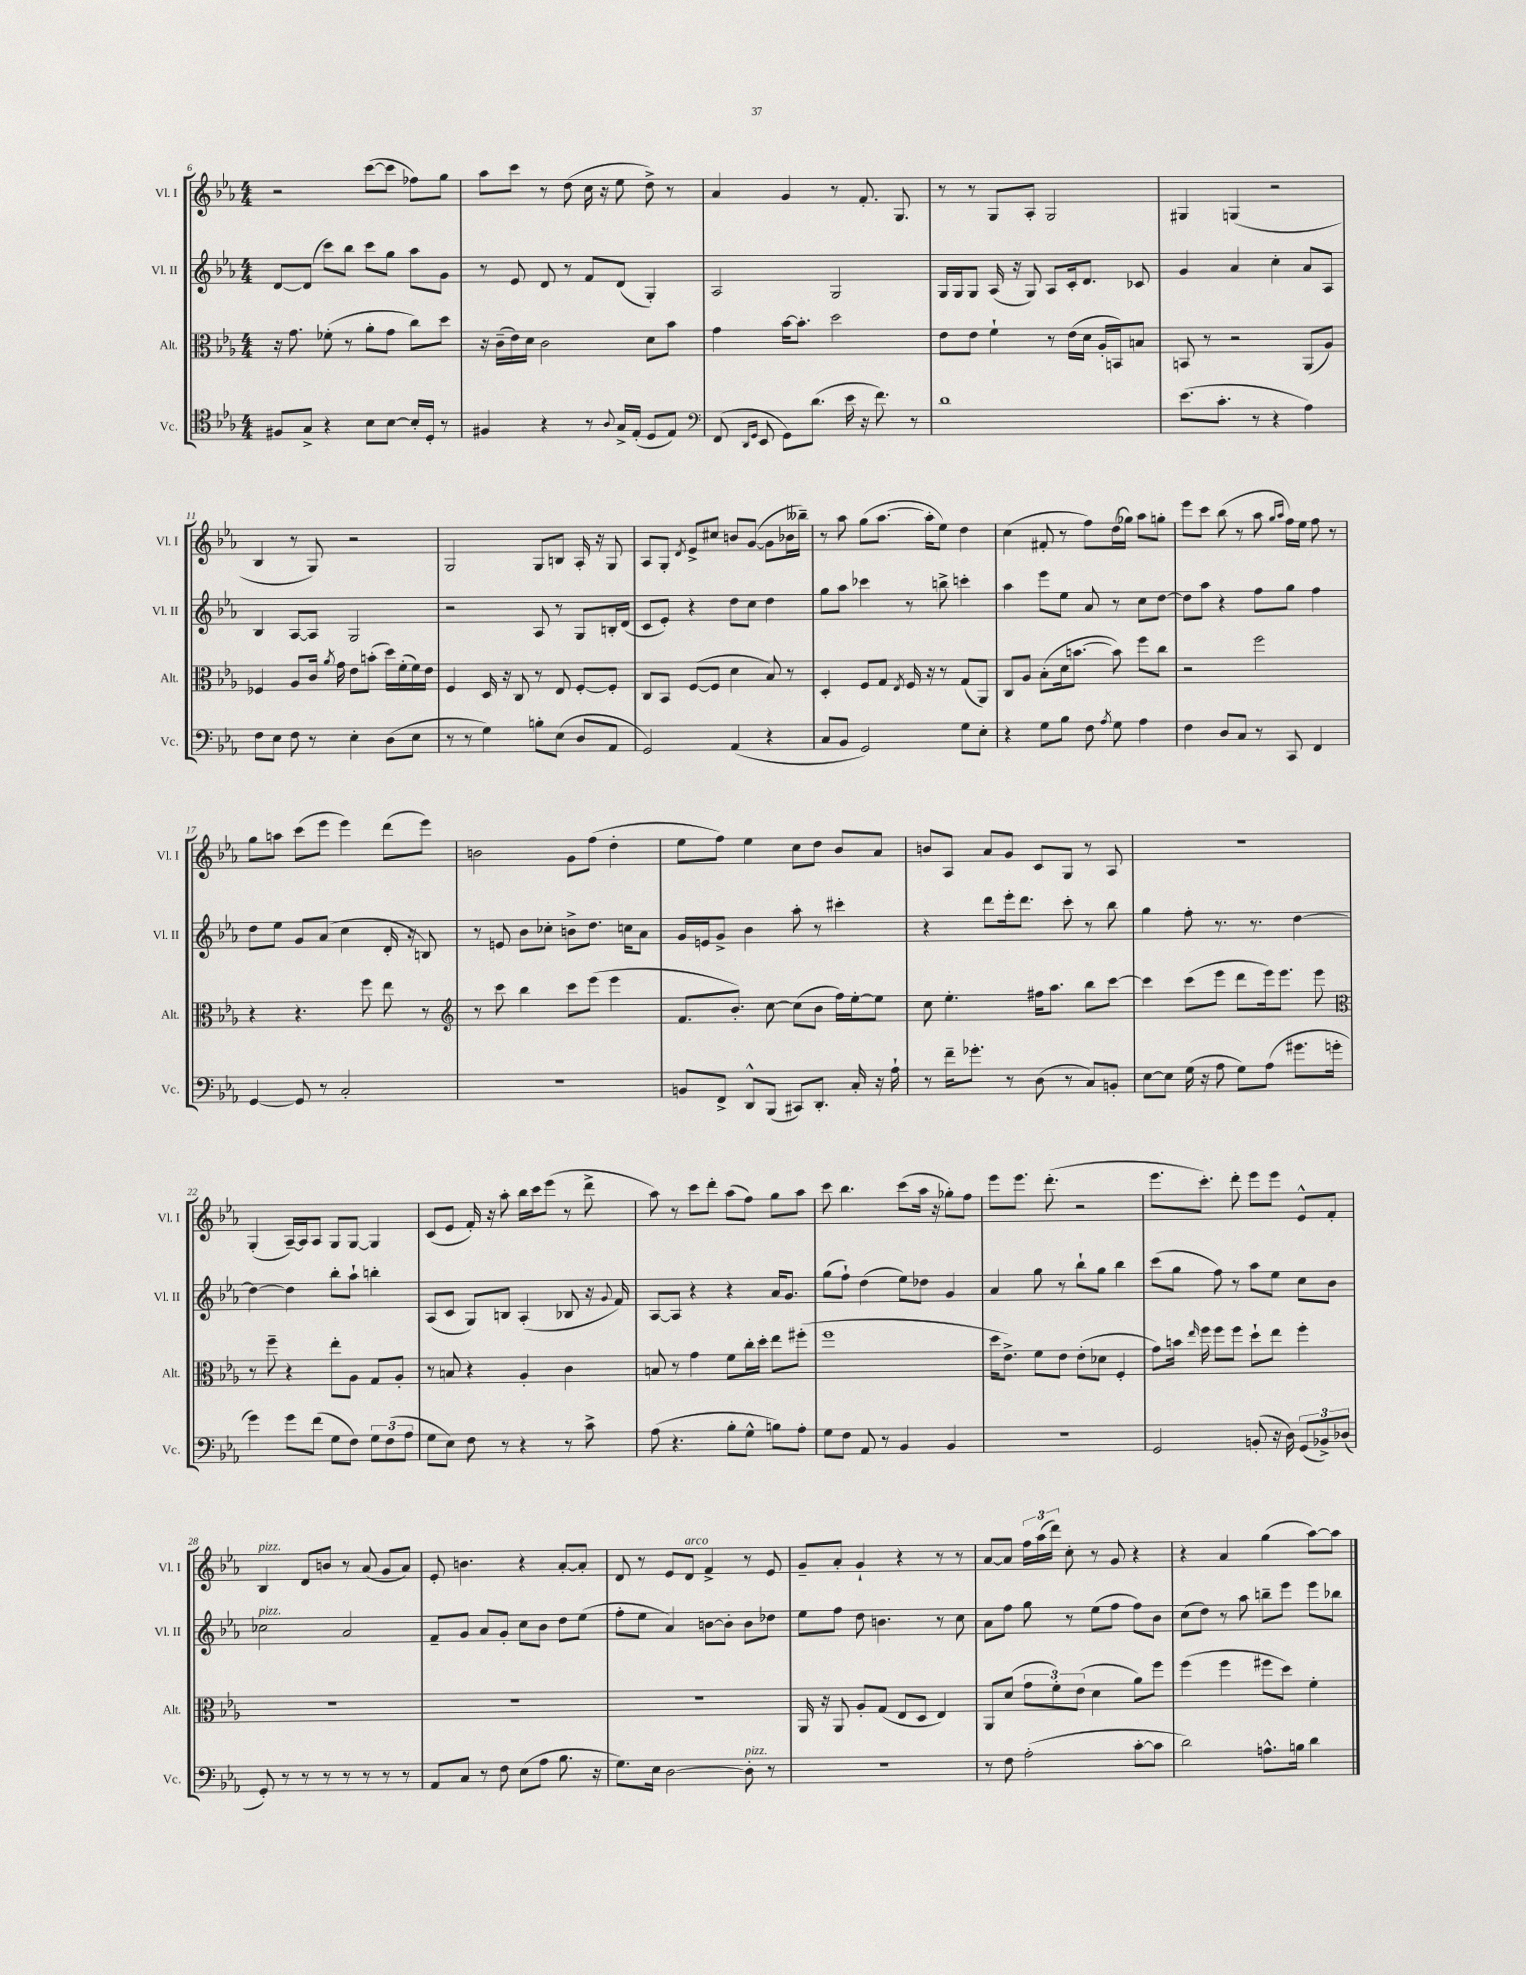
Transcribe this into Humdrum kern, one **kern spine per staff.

**kern	**kern	**kern	**kern
*part4	*part3	*part2	*part1
*staff4	*staff3	*staff2	*staff1
*I"Vc.	*I"Alt.	*I"Vl. II	*I"Vl. I
*I'Vc.	*I'Alt.	*I'Vl. II	*I'Vl. I
*clefC4	*clefC3	*clefG2	*clefG2
*k[b-e-a-]	*k[b-e-a-]	*k[b-e-a-]	*k[b-e-a-]
*M4/4	*M4/4	*M4/4	*M4/4
=6	=6	=6	=6
8F#X/L	16r	[8d/L	2r
.	8.g\	.	.
8G^/J	.	(8d/J]	.
4r	(8f-X'\	8ccc\L)	.
.	8r	8bb-\J	.
8B-\L	8a-'\L	8ccc\L	([8ccc\L
[8B-\J	8g\J	8gg\J	8ccc\J]
16B-'/LL]	8cc\L)	8aa-\L	8ff-X\L)
16D'/JJ	.	.	.
8r	8dd\J	8g\J	8gg\J
=7	=7	=7	=7
4F#X/	16r	8r	8aa-\L
.	(16c~\LL	.	.
.	16e-\)	8e-/	8ccc\J
.	16d\JJ	.	.
4r	2c\	8d/	8r
.	.	8r	(8dd\
8r	.	8f/L	16cc\
.	.	.	16r
8qqA-/	.	.	.
16G^/LL	.	(8d/J	8ee-\
(16E-'/JJ	.	.	.
8D/L	8d\L	4G'/)	8dd^\)
8E-/J)	8b-\J	.	8r
=8	=8	=8	=8
*clefF4	*	*	*
(8FF/	4g\	2A-/	4a-/
16qqDD/LL	.	.	.
16qqGG/JJ	.	.	.
8EE-/	.	.	.
8GG\L)	[16b-\KL	.	4g/
.	8.b-'\J]	.	.
(8.d\J	.	.	.
.	2dd\	2G/	8r
16e-\	.	.	.
16r	.	.	8.f'/
8.f\)	.	.	.
.	.	.	8.G/
8r	.	.	.
=9	=9	=9	=9
1d	8e-\L	16G/LL	8r
.	.	16G/J	.
.	8e-\J	8G/J	8r
.	4f`\	(16A-/	8G/L
.	.	16r	.
.	.	8G/)	8A-'/J
.	8r	8A-/L	2G/
.	(16e-\LL	16c'/k	.
.	16d\JJ	8.d/J	.
.	16A-'/LL	.	.
.	16BBn/J)	.	.
.	8Bn/J	8c-X/	.
=10	=10	=10	=10
(8.e-\L	8BBn/	4g/	4G#X/
.	8r	.	.
8.c'\J	.	.	.
.	2r	4a-/	(4Gn/
8r	.	.	.
4r	.	4cc'\	2r
4A-\)	(8AA-/L	8a-/L	.
.	8A-/J)	8A-/J	.
!!LO:LB:g=z
=11	=11	=11	=11
8F\L	4F-X/	4B-/	4B-/
8E-\J	.	.	.
8F\	8A-/L	[8A-/L	8r
8r	16c/Jk	8A-/J]	8G/)
.	8qa-/	.	.
.	16g\	.	.
4E-'\	8e-\L	2G/	2r
.	(8bn'\J	.	.
(8D\L	16dd\LL)	.	.
.	(16f'\	.	.
8E-\J	16f\)	.	.
.	16e-\JJ	.	.
=12	=12	=12	=12
8r	4F/	2r	2G/
8r	.	.	.
4G\)	16D/	.	.
.	16r	.	.
.	8C/	.	.
8Bn'\L	8r	8A-/	8G/L
(8E-\J	8E-/	8r	8Bn/J
8D/L	[8F'/L	8G/L	16A-'/
.	.	.	16r
8AA-/J	8F'/J]	16Bn'/L	8G/
.	.	(16d/JJ	.
=13	=13	=13	=13
2GG/)	8C/L	8c/L	8A-/L
.	8BB-/J	8e-'/J)	8G'/J
.	.	.	8qd/
.	([8F/L	4r	8e-^/L
.	8F/J]	.	8cc#X/J
(4AA-/	4d\	8dd\L	8bn/L
.	.	8cc\J	([8g/J
4r	8B-/)	4dd\	8g\L]
.	8r	.	16b-X\L
.	.	.	16bb--X~\JJ)
=14	=14	=14	=14
8C/L	4D'/	8gg\L	8r
8BB-/J	.	8aa-\J	8aa-\
2GG/)	8F/L	4ccc-X\	(8gg\L
.	8G/J	.	[8.aa-\J
.	8qE-/	.	.
.	16F/	8r	.
.	16r	.	16aa-'\KL]
.	8r	8bbn^\	8ee-\J)
8G\L	(8G/L	4cccn'\	4dd\
8E-'\J	8AA-/J)	.	.
=15	=15	=15	=15
4r	8C/L	4aa-\	(4cc\
.	8A-/J	.	.
8G\L	(8B-'\L	8eee-\L	8f#X'/
8B-\J	16d\k	8ee-\J	8r
.	[8.bn\J	.	.
8F\	.	8a-/	8ff\L)
8qA-/	.	.	.
8G\	8b\])	8r	(16dd\L
.	.	.	16gg-X\JJ)
4A-\	8ff\L	8cc\L	8aa-\L
.	8cc\J	[8dd\J	8ggn'\J
=16	=16	=16	=16
4F\	2r	8dd\L]	8eee-\L
.	.	8aa-\J	8ccc\J
8D/L	.	4r	(8bb-\
8C/J	.	.	8r
8r	2ff\	8ff\L	8aa-\
.	.	.	16qqgg/LL
.	.	.	16qqaa-/JJ
8CC/	.	8gg\J	16ff\LL)
.	.	.	16ee-\JJ
4FF/	.	4ff\	8ff\
.	.	.	8r
!!LO:LB:g=z
=17	=17	=17	=17
[4GG/	4r	8dd\L	8gg\L
.	.	8ee-\J	8aan\J
8GG/]	4.r	8g/L	(8ccc\L
8r	.	(8a-/J	8eee-\J
2C'/	.	4cc\	4eee-\)
.	8ff\	.	.
.	8ee-\	16d'/	(8ddd\L
.	.	16r	.
.	8r	8Bn/)	8eee-\J)
=18	=18	=18	=18
*	*clefG2	*	*
1r	8r	8r	2bn\
.	8ccc\	8en/	.
.	4bb-\	8b-\L	.
.	.	8cc-X'\J	.
.	8ccc\L	8bn^\L	8g\L
.	(8eee-\J	8.dd\J	(8ff\J
.	4eee-\	.	4dd'\
.	.	16ccn\KL	.
.	.	8a-\J	.
=19	=19	=19	=19
8BBn/L	8.f/L	16g/LL	8ee-\L
.	.	16en/J	.
8FF^/J	.	8g^/J	8ff\J)
.	8.b-'/J)	.	.
8DD^^/L	.	4b-\	4ee-\
(8BBB-/J	[8cc\	.	.
8CC#X/L)	(8cc\L]	8aa-'\	8cc\L
8.DD'/J	8b-\J	8r	8dd\J
.	16ff\LL)	4ccc#X'\	8b-/L
16C'/	[16ee-'\J	.	.
16r	8ee-\J]	.	8a-/J
16A-`\	.	.	.
=20	=20	=20	=20
8r	8cc\	4r	8bn/L
16f~\KL	4.ee-'\	.	8A-/J
8.g-X'\J	.	.	.
.	.	8ddd\L	8a-/L
8r	.	16eee-'\k	8g/J
.	.	8.ddd\J	.
(8D\	16ff#X\KL	.	8c/L
.	8.aa-\J	.	.
8r	.	8ccc'\	8G/J
8C/L)	8bb-\L	8r	8r
8BBn'/J	[8ccc\J	8bb-\	8A-/
=21	=21	=21	=21
[8E-\L	4ccc\]	4gg\	1r
8E-\J]	.	.	.
(16G\	(8ccc\L	8ff'\	.
16r	.	.	.
8A-\	8eee-\J	8.r	.
8G\L)	8ddd\L	.	.
.	.	8.r	.
(8A-\J	16eee-\k)	.	.
.	8.eee-\J	.	.
8.g#X\L	.	[4dd\	.
.	8eee-\	.	.
16gn'\Jk	.	.	.
!!LO:LB:g=z
=22	=22	=22	=22
*	*clefC3	*	*
4g\)	8r	4dd\_	(4G'/
.	8ff~\	.	.
8g\L	4r	4dd\]	[16A-~/LL)
.	.	.	16A-/J]
(8f\J	.	.	8A-/J
8G\L	8ee-'\L	8bb-'\L	8G/L
8F\J)	8A-\J	8aa-`\J	[8G/J
12G\L	8G/L	4bbn'\	4G/]
(12F\	.	.	.
.	8A-'/J	.	.
12A-\J	.	.	.
=23	=23	=23	=23
8G\L	8r	(8A-/L	(8c/L
8E-\J)	8Bn/	8c/J	8e-/J
8F\	4r	8G/L)	16f'/)
.	.	.	16r
8r	.	8Bn/J	8aa-'\
4r	4A-'/	(4A-'/	16bb-\LL
.	.	.	16ccc\J
.	.	.	(8eee-\J
8r	4c\	8B-X/	8r
8c^\	.	16r	8ddd^\
.	.	8qqg/	.
.	.	16f/)	.
=24	=24	=24	=24
(8A-\	8Bn/	[8A-/L	8aa-\)
4.r	8r	8A-/J]	8r
.	4g\	4r	8ccc\L
.	.	.	8ddd'\J
8B-'\L	8f\L	4r	(8aa-\L
8G^^\J	16cc'\L	.	8ff\J)
.	16dd'\JJ	.	.
8Bn\L)	8ee-\L	16a-/KL	8gg\L
.	.	8.g/J	.
8A-'\J	(8ff#X'\J	.	8aa-\J
=25	=25	=25	=25
8G\L	1ff	(8gg\L	8ccc\
8F\J	.	8ff`\J)	4.bb-\
8AA-/	.	(4dd\	.
8r	.	.	.
4BB-/	.	8ee-\L)	(8ccc\L
.	.	8dd-X\J	16aa-\Jk
.	.	.	16r
4BB-/	.	4g/	8gg-X'\L)
.	.	.	8ff\J
=26	=26	=26	=26
1r	16dd\KL	4a-/	8eee-\L
.	8.e-^\J)	.	.
.	.	.	8.eee-\J
.	8f\L	8gg\	.
.	.	.	(8.ddd'\
.	8e-\J	8r	.
.	(8e-'\L	8bb-`\L	2r
.	8d-X\J	8gg\J	.
.	4F'/	4bb-\	.
=27	=27	=27	=27
2GG/	8g\L)	(8ccc\L	8.eee-\L
.	16bn\Jk	8gg\J	.
.	16qqee-/	.	.
.	16ff\	.	8.ccc'\J)
.	8ff\L	8ff\)	.
.	8ff\J	8r	8ddd'\
(8BBn'/	8dd`\L	8aa-\L	8eee-\L
16r	8ee-\J	8ee-\J	8eee-\J
16D\)	.	.	.
(12GG/L	4ff'\	8cc\L	8e-^^/L
12BB-X^/)	.	.	.
.	.	8b-\J	8f'/J
(12D-X/J	.	.	.
!!LO:LB:g=z
=28	=28	=28	=28
!	!	!	!LO:TX:a:i:t=pizz.
!	!	!LO:TX:a:i:t=pizz.	!
8GG'/)	1r	2cc-X\	4B-/
8r	.	.	.
8r	.	.	8d/L
8r	.	.	8bn/J
8r	.	2a-/	8r
8r	.	.	(8a-/
8r	.	.	8g/L
8r	.	.	8a-/J)
=29	=29	=29	=29
8AA-/L	1r	8f~/L	8e-'/
8C/J	.	8g/J	4.bn\
8r	.	8a-/L	.
8F\	.	8g'/J	.
(8E-\L	.	8cc\L	4r
8A-\J	.	8b-\J	.
8.B-\	.	8dd\L	[8a-'/L
.	.	(8ee-\J	8a-'/J]
16r	.	.	.
=30	=30	=30	=30
8.G\L)	1r	8ff'\L	8d/
.	.	8ee-\J	8r
16E-\Jk	.	.	.
[2D\	.	4a-/)	8e-/L
!	!	!	!LO:TX:a:i:t=arco
.	.	.	8d/J
.	.	[8bn\L	4f^/
.	.	8b'\J]	.
!LO:TX:a:i:t=pizz.	!	!	!
8D'\]	.	8b\L	8r
8r	.	8dd-X\J	8e-/
=31	=31	=31	=31
1r	16AA-/	8ee-\L	8g~/L
.	16r	.	.
.	8AA-/	8ff\J	8a-'/J
.	8A-'/L	8dd\	4g`/
.	(8G/J	4.bn\	.
.	8E-/L	.	4r
.	8D/J	.	.
.	4E-/)	8r	8r
.	.	8cc\	8r
=32	=32	=32	=32
8r	8AA-/L	8a-\L	[8a-/L
8F\	(8d/J	8ff\J	8a-/J]
(2A-'\	12g\L	8gg\	24ff\LL
.	.	.	(24aa-\
.	12f'\)	.	24ddd\JJ)
.	.	8r	8cc'\
.	(12e-\J	.	.
.	4d\	(8ee-\L	8r
.	.	8ff\J	8g/
[8c'\L	8a-\L)	8ff\L)	4r
8c\J]	8ff\J	8b-\J	.
=33	=33	=33	=33
2d\)	(4ff\	(8cc\L	4r
.	.	8dd\J)	.
.	4ff\	8r	4a-/
.	.	8aa-\	.
8.An^^\L	8ff#X\L	8bbn~\L	(4gg\
.	8dd\J)	8eee-\J	.
16Bn\Jk	.	.	.
4d\	4f'\	8eee-\L	[8aa-\L)
.	.	8bb-X\J	8aa-\J]
==	==	==	==
*-	*-	*-	*-
